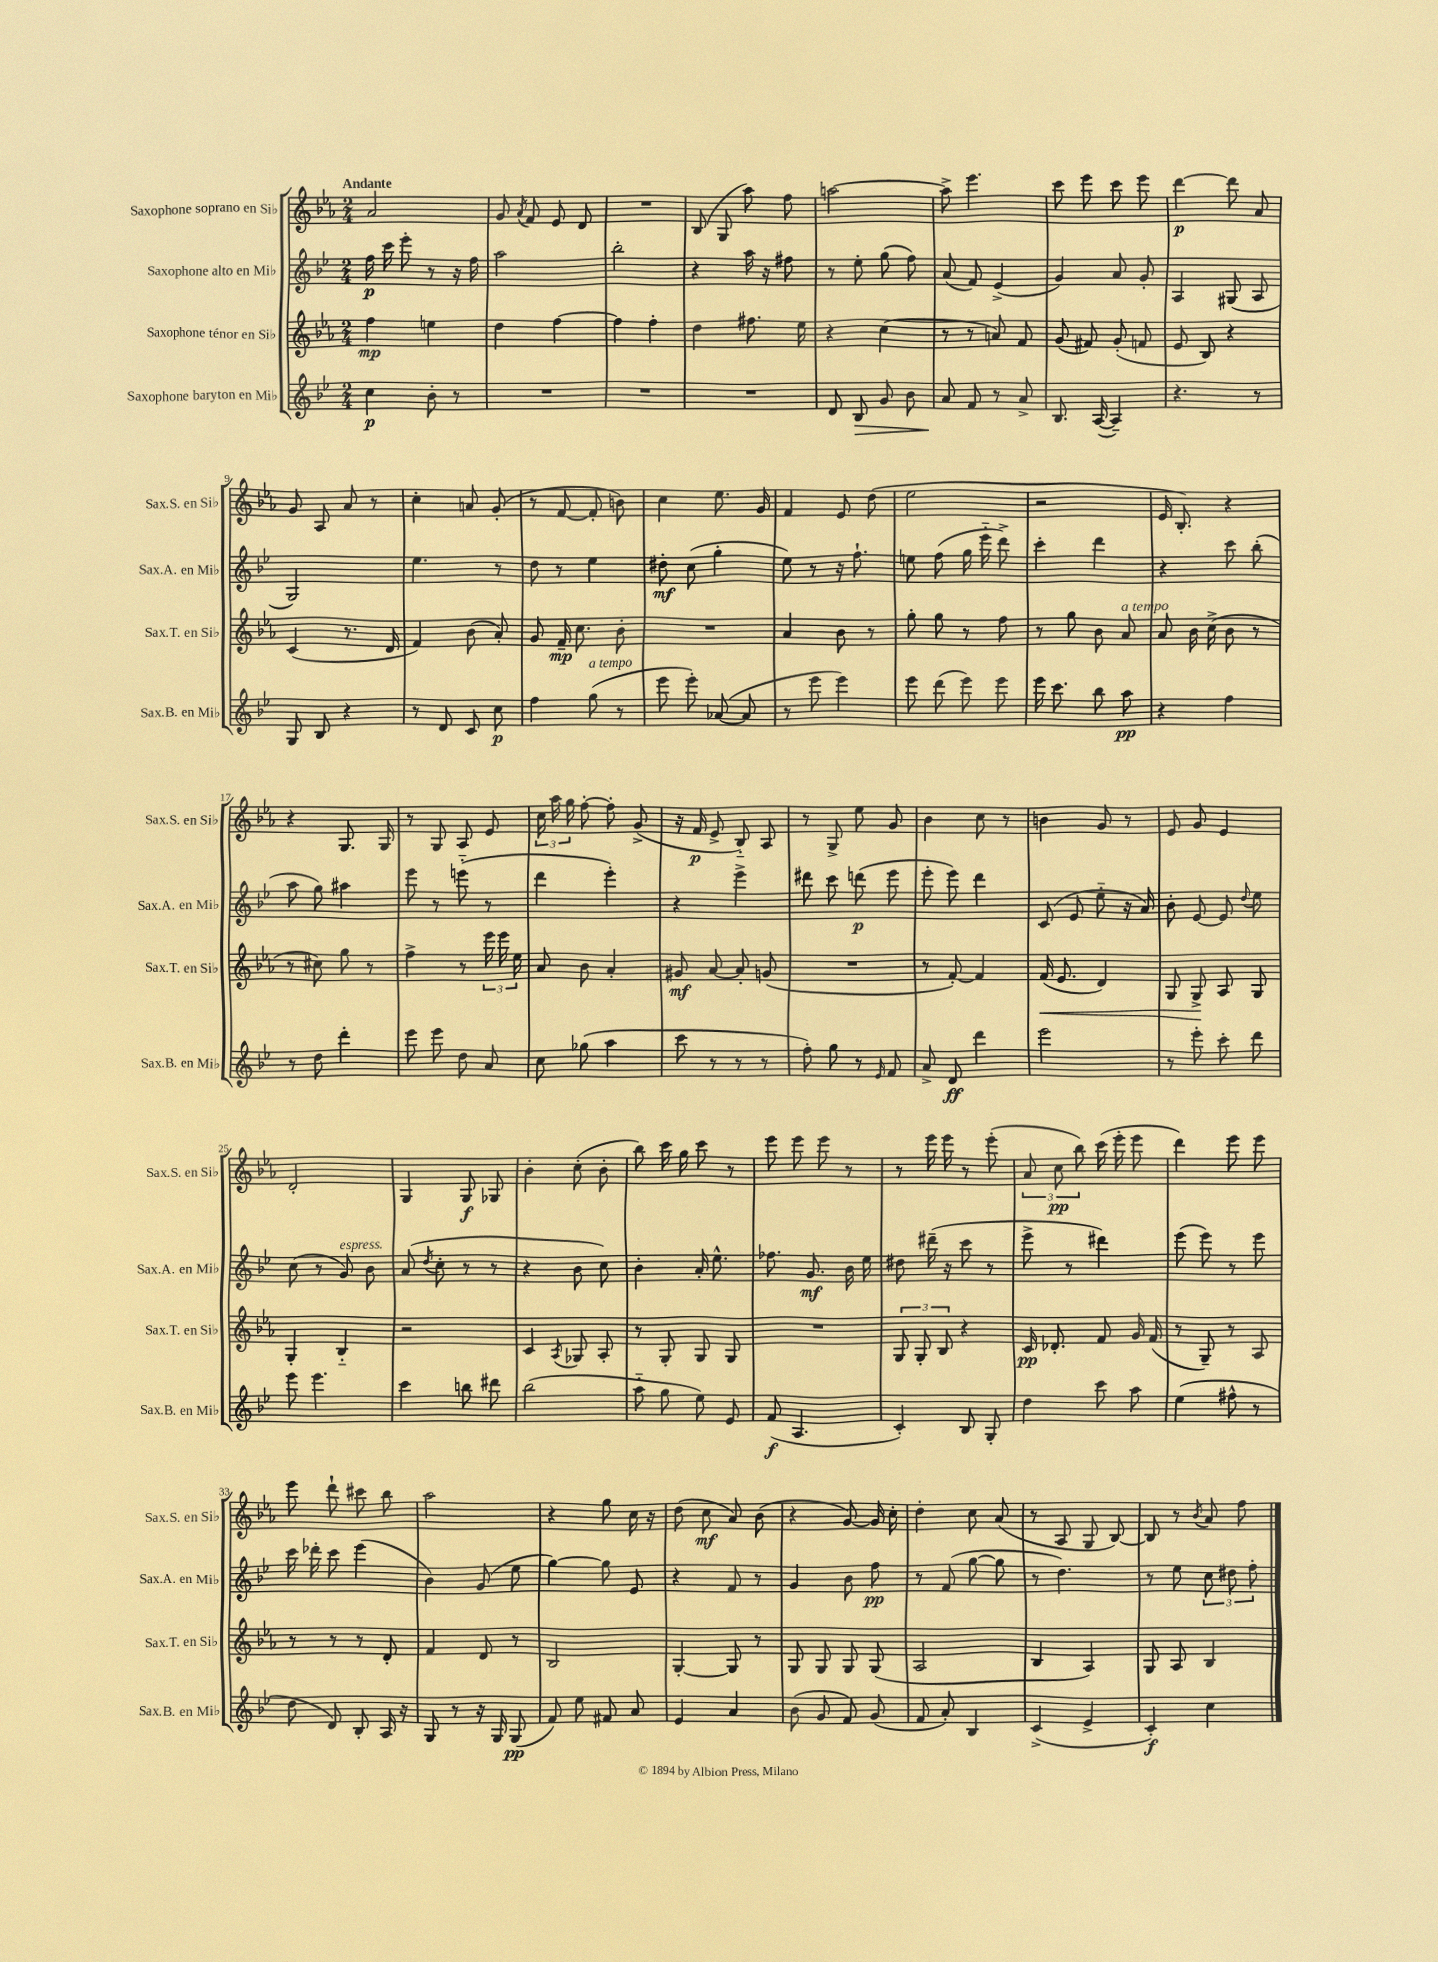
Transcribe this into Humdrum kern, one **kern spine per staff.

**kern	**kern	**kern	**kern
*staff4	*staff3	*staff2	*staff1
*clefG2	*clefG2	*clefG2	*clefG2
*k[b-e-]	*k[b-e-a-]	*k[b-e-]	*k[b-e-a-]
*M2/4	*M2/4	*M2/4	*M2/4
4cc\	4ff\	16ff\	2a-/
.	.	16ccc\	.
.	.	8eee-'\	.
8b-'\	4ee\	8r	.
8r	.	16r	.
.	.	16ff\	.
=	=	=	=
2r	4dd\	2aa\	8g/
.	.	.	8qa-/
.	.	.	8f/
.	[4ff\	.	8e-/
.	.	.	8d/
=	=	=	=
2r	4ff\]	2bb-'\	2r
.	4ff'\	.	.
=	=	=	=
2r	4dd\	4r	(8B-/
.	.	.	8G/
.	8.ff#\	16aa\	8aa-\)
.	.	16r	.
.	.	8ff#\	8ff\
.	16ee-\	.	.
=	=	=	=
8d/	4r	8r	[2aa\
8B-/	.	8ee-'\	.
8g/	(4cc\	(8gg\	.
8b-\	.	8ff\)	.
=	=	=	=
8a/	8r	(8a/	8aa^\]
8f/	8r	8f/)	4.eee-\
8r	8a/)	(4e-^/	.
8a^/	8f/	.	.
=	=	=	=
8.B-/	(8g/	4g/)	8ccc\
.	8f#/)	.	8eee-\
([16A/	.	.	.
4A~/])	(8g'/	8a/	8ccc\
.	8f/	8g'/	8eee-\
=	=	=	=
4.r	8e-/	4A/	[4ddd\
.	8B-/)	.	.
.	4r	(8G#/	8ddd\]
8r	.	8A/	8a-/
=	=	=	=
8G/	(4c/	2G/)	8g/
8B-/	.	.	8A-/
4r	8.r	.	8a-/
.	.	.	8r
.	16d/	.	.
=	=	=	=
8r	4f/)	4.ee-\	4cc'\
8d/	.	.	.
8c/	(8b-\	.	8a/
8cc\	8a-'/)	8r	(8g'/
=	=	=	=
4ff\	8g/	8dd\	8r
.	16f~/	8r	[8f/
.	8.cc\	.	.
(8gg\	.	4ee-\	8f'/]
8r	8b-'\	.	8b\)
=	=	=	=
8eee-\	2r	8dd#'\	4cc\
8eee-'\)	.	(8cc\	.
([8a-/	.	4gg'\	8.ee-\
8a-/]	.	.	.
.	.	.	16g/
=	=	=	=
8r	4a-/	8ee-\)	4f/
8eee-\	.	8r	.
4eee-\)	8b-\	16r	8e-/
.	.	8.ff`\	.
.	8r	.	(8dd\
=	=	=	=
8eee-\	8gg'\	8ee\	2ee-\
(8ddd\	8gg\	(8ff\	.
8eee-\)	8r	16gg\	.
.	.	16eee-'~\	.
8eee-\	8ff\	8ddd^\)	.
=	=	=	=
16eee-\	8r	4ccc'\	2r
8.ccc\	.	.	.
.	8gg\	.	.
8bb-\	8b-\	4ddd\	.
8aa\	8a-/	.	.
=	=	=	=
4r	8a-/	4r	16e-/
.	.	.	8.B-'/)
.	16b-\	.	.
.	(16cc^\	.	.
4ff\	8b-\	8ccc\	4r
.	8r	(8bb-'\	.
=	=	=	=
8r	8r	8aa\	4r
8dd\	8cc#\)	8gg\)	.
4ddd'\	8gg\	4aa#\	8.G/
.	8r	.	.
.	.	.	16G/
=	=	=	=
8eee-\	4ff^\	8eee-\	8r
8eee-\	.	8r	8G/
8dd\	8r	(8eee'~\	8A-/
8a/	24eee-\	8r	8e-/
.	24eee-\	.	.
.	24ee-\	.	.
=	=	=	=
8cc\	8a-/	4ddd\	24cc\
.	.	.	24aa-\
.	.	.	24gg\
(8gg-\	8b-\	.	[8ff'\
4aa\	4a-'/	4eee-'\)	8ff'\]
.	.	.	(8g^/
=	=	=	=
8ccc\	8g#/	4r	16r
.	.	.	16f/
8r	[8a-/	.	8e-^/
8r	8a-'/]	4eee-^\	8B-'~/)
8r	(8g/	.	8A-/
=	=	=	=
8ff'\)	2r	8ddd#\	8r
8gg\	.	8ccc\	8G^/
8r	.	(8ddd\	8ee-\
16qqe-/	.	.	.
8f/	.	8eee-\	8g/
=	=	=	=
8a^/	8r	8eee-'\	4b-\
8d/	[8f'/)	8eee-\)	.
4ddd\	4f/]	4ddd\	8cc\
.	.	.	8r
=	=	=	=
2eee-\	(16f/	(8c/	4b\
.	8.e-/	.	.
.	.	8e-/	.
.	4d/)	8ee-'~\	8g/
.	.	16r	8r
.	.	16a/)	.
=	=	=	=
8r	8G/	8b-'\	8e-/
8eee-'\	8G^/	[8e-/	8g/
8ccc'\	8A-/	8e-/]	4e-/
.	.	8qqdd/	.
8ddd\	8G/	8ee-\	.
=	=	=	=
8eee-\	4G'/	(8cc\	2d'/
4.eee-\	.	8r	.
.	4B-'~/	8g/)	.
.	.	8b-\	.
=	=	=	=
4ccc\	2r	(8a/	4G/
.	.	8qdd/	.
.	.	8cc'\	.
8bb\	.	8r	8G/
8ddd#\	.	8r	8G-/
=	=	=	=
(2bb-\	4c/	4r	4b-'\
.	8qA-/	.	.
.	8G-/	8b-\	(8cc'\
.	8A-'/	8cc\)	8b-'\
=	=	=	=
8aa'~\	8r	4b-'\	8bb-\)
8gg\	8G'/	.	16ccc\
.	.	.	16gg\
8ee-\)	8G/	16a'/	8ccc\
.	.	8.ee-^^\	.
8e-/	8G/	.	8r
=	=	=	=
(8f/	2r	8.ff-\	8eee-\
4.A/	.	.	8eee-\
.	.	8.g/	.
.	.	.	8eee-\
.	.	16b-\	8r
.	.	16ee-\	.
=	=	=	=
4c'/)	12G/	8dd#\	8r
.	12G'/	.	.
.	.	(16ddd#~\	16eee-\
.	12B-/	.	.
.	.	16r	16eee-\
8B-/	4r	8ccc\	8r
8G'/	.	8r	(8eee-'\
=	=	=	=
4dd\	16c/	8eee-^\	12a-/
.	8.d-'/	.	.
.	.	.	12cc\
.	.	8r	.
.	.	.	12bb-\)
8ccc\	8f/	4ddd#\)	(16ccc\
.	.	.	16eee-'\
8aa\	16g/	.	8eee-\
.	(16f/	.	.
=	=	=	=
(4ee-\	8r	(8eee-\	4ddd\)
.	8G~/)	8eee-\)	.
8ff#^^\	8r	8r	8eee-\
8r	8A-/	8eee-\	8eee-\
=	=	=	=
8dd\	8r	16ccc\	8eee-\
.	.	16ddd-'\	.
8d/)	8r	8ccc\	8ddd`\
8B-'/	8r	(4eee-\	8ccc#\
16A/	8d'/	.	8bb-\
16r	.	.	.
=	=	=	=
8G/	4f/	4b-\)	2aa-\
8r	.	.	.
16r	8d/	(8g/	.
16G/	.	.	.
(8G/	8r	8ee-\	.
=	=	=	=
8f/)	2B-/	[4gg\)	4r
8ee-\	.	.	.
8f#/	.	8gg\]	8gg\
8a/	.	8e-/	16cc\
.	.	.	16r
=	=	=	=
4e-/	[4G'/	4r	(8dd\
.	.	.	8cc\
4a/	8G/]	8f/	8a-/)
.	8r	8r	(8b-\
=	=	=	=
(8b-\	8G/	4g/	4r
8g/	8G/	.	.
8f/)	8G/	8b-\	[8g/)
(8g/	(8G/	8ff\	16g/]
.	.	.	16cc'\
=	=	=	=
8f/	2A-/	8r	4dd'\
8a'/)	.	(8f/	.
4B-/	.	[8gg\	8cc\
.	.	8gg\]	(8a-/
=	=	=	=
(4c^/	4B-/	8r	8r
.	.	4.dd\)	8A-/
4e-^/	4A-/)	.	8G/
.	.	.	[8B-/)
=	=	=	=
4c'/)	8G/	8r	8B-/]
.	8A-/	8ee-\	8r
.	.	.	8qb-/
4cc\	4B-/	12cc\	8a-/
.	.	12dd#\	.
.	.	.	8ff\
.	.	12ff'\	.
==	==	==	==
*-	*-	*-	*-
